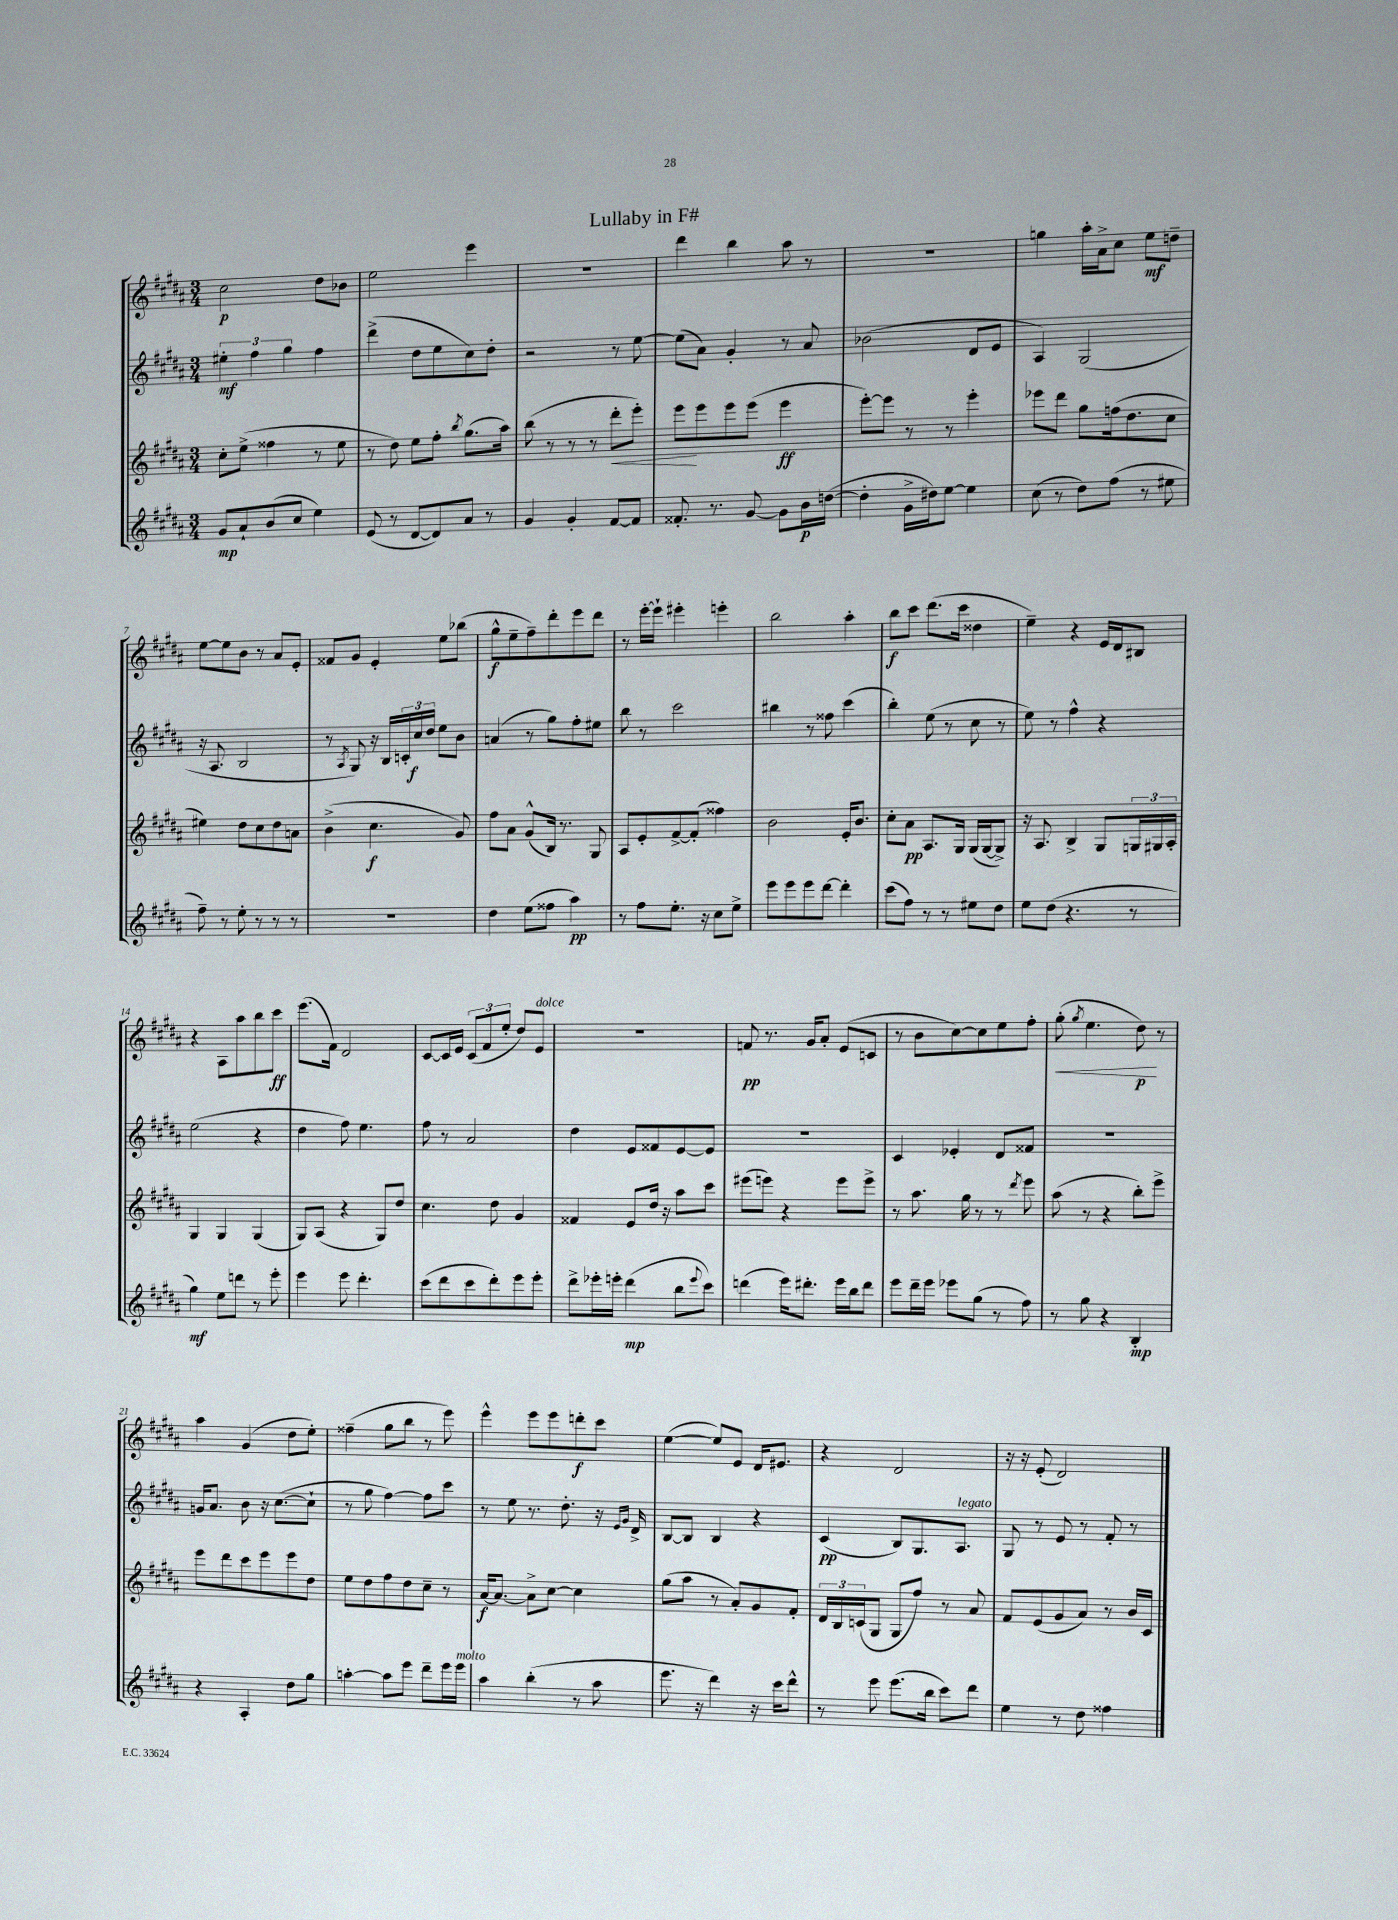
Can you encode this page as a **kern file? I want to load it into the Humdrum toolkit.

**kern	**kern	**kern	**kern
*staff4	*staff3	*staff2	*staff1
*clefG2	*clefG2	*clefG2	*clefG2
*k[f#c#g#d#a#]	*k[f#c#g#d#a#]	*k[f#c#g#d#a#]	*k[f#c#g#d#a#]
*M3/4	*M3/4	*M3/4	*M3/4
8g#	8cc#'	6ee#'	2cc#
8a#`	(8ee^	.	.
.	.	6ff#	.
(8b	4ff##	.	.
.	.	6gg#	.
8cc#	.	.	.
4ee)	8r	4ff#	8dd#
.	8ee	.	8b-
=	=	=	=
(8e	8r	(4ddd#^	2ee
8r	8dd#)	.	.
[8d#	8ee	8dd#	.
8d#])	8ff#'	8ee	.
.	8qbb	.	.
8a#	(8.gg#	8cc#)	4eee
8r	.	8dd#'	.
.	16aa#)	.	.
=	=	=	=
4g#	(8bb	2r	2.r
.	8r	.	.
4g#'	8r	.	.
.	8r	.	.
[8f#	8ddd#'	8r	.
8f#]	8eee')	[8ee	.
=	=	=	=
8.f##'	8eee	(8ee]	4ddd#
.	8eee	8a#)	.
8.r	.	.	.
.	8eee	4g#'	4bb
[8g#	(8eee	.	.
8g#]	4eee	8r	8aa#
16b	.	8a#	8r
([16dd	.	.	.
=	=	=	=
4dd']	[8eee')	(2b-	2.r
.	8eee]	.	.
16g#^	8r	.	.
16dd#)	.	.	.
[8ee	8r	.	.
4ee]	4eee'	8d#	.
.	.	8e	.
=	=	=	=
(8cc#	8eee-	4A#)	4gg
8r	8ddd#	.	.
8dd#)	8gg#	(2G#	16aa#'
.	.	.	16a#^
(8ff#	(16ff	.	8cc#
.	8.dd#	.	.
8r	.	.	8ee
8ee#	8cc#	.	8dd~
=	=	=	=
8ff#~)	4ee#)	16r	[8ee
.	.	8.A#	.
8r	.	.	8ee]
8ee'	8dd#	2B	8b
8r	8cc#	.	8r
8r	8dd#	.	8a#
8r	8a	.	8e'
=	=	=	=
2.r	(4b^	8r	8f##
.	.	8qA#	.
.	.	8G#)	8g#
.	4.cc#	16r	4e'
.	.	16B	.
.	.	24c'	.
.	.	24cc#	.
.	.	24dd#	.
.	.	8ee	8ee
.	8g#)	8b	(8bb-
=	=	=	=
4dd#	8ff#	(4a	8gg#^^
.	8a#	.	8ee~
(8ee	(8g#^^	8r	8ff#~)
8ff##	16B)	8gg#)	8ddd#'
.	8.r	.	.
4aa#)	.	8ff#'	8eee
.	8G#	8ee#	8ddd#
=	=	=	=
8r	8A#	8bb	8r
8ff#	8e'	8r	[16eee'
.	.	.	16eee`]
8.ee'	[8f#^	2ccc#	4eee#'
.	(8f#']	.	.
16r	.	.	.
8cc#	4ff##)	.	4eee'
8ee^	.	.	.
=	=	=	=
8eee	2b	4bb#	2bb
8eee	.	.	.
8eee	.	8r	.
[8ddd#	.	8ff##	.
4ddd#']	16e'	(4ccc#	4aa#'
.	8.b	.	.
=	=	=	=
(8ccc#	8cc#'	4bb')	8bb
8ff#)	8a#	.	8ccc#
8r	8.A#	(8ee	(8.ddd#
8r	.	8r	.
.	16G#	.	16ccc#
8ee#	(16G#	8cc#	4dd##
.	[16G#	.	.
8dd#	8G#^])	8r	.
=	=	=	=
8ee	16r	8ee)	4ee~)
.	8.A#	.	.
(8dd#	.	8r	.
4.r	4B^	4ff#^^	4r
.	8G#	4r	16e
.	.	.	16d#
8r	24G	.	8B#
.	24G#	.	.
.	24A#'	.	.
=	=	=	=
4gg#)	4G#	(2ee	4r
8ee	4G#	.	8A#
8ddd	.	.	8aa#
8r	(4G#	4r	8bb
8eee'	.	.	8ccc#
=	=	=	=
4eee	8G#)	4dd#	(8.eee
.	(8A#	.	.
.	.	.	16f#)
8eee	4r	8ff#)	2d#
4.ddd#'	.	4.ee	.
.	8G#)	.	.
.	8dd#	.	.
=	=	=	=
(8ccc#	4.cc#	8ff#	[8c#
8ddd#	.	8r	16c#]
.	.	.	16e
8ccc#	.	2a#	(12c#
.	.	.	12f#
8ddd#')	8dd#	.	.
.	.	.	12ee'
8eee	4g#	.	8dd#)
8eee'	.	.	8e
=	=	=	=
8ddd#^	4f##	4dd#	2.r
16eee-'	.	.	.
16eee'	.	.	.
(4ddd#	8e	8e	.
.	16dd#	8f##	.
.	16r	.	.
8bb	8aa#	[8e	.
8qqeee	.	.	.
8ccc#)	8ccc#	8e]	.
=	=	=	=
(4ddd	(8eee#	2.r	8f
.	8eee)	.	8.r
16eee)	4r	.	.
8.ddd#'	.	.	16g#
.	.	.	8a#'
16eee	8eee	.	(8e
16bb	.	.	.
8ddd#	8eee^	.	8c
=	=	=	=
8eee	8r	4c#	8r
16ddd#~	8.aa#	.	8b
16eee	.	.	.
8eee-	.	4e-'	[8cc#)
.	16gg#	.	.
(8gg#	8r	.	8cc#]
8r	8r	8d#	8ee
.	8qddd#	.	.
8ff#)	8eee	8f##	8ff#'
=	=	=	=
8r	(8aa#	2.r	(8gg#'
.	.	.	8qgg#
8gg#	8r	.	4.ee
4r	4r	.	.
4B'	8bb')	.	8dd#)
.	8eee^	.	8r
=	=	=	=
4r	8eee	16g	4aa#
.	.	8.a#	.
.	8ddd#	.	.
4A#'	8ccc#	8b	(4g#
.	8eee	16r	.
.	.	([8.cc#	.
8dd#	8eee	.	8dd#
8gg#	8dd#	8cc#`]	8ee')
=	=	=	=
[4aa'	8ee	8r	(4ff##~
.	8dd#	8gg#	.
8aa]	8ff#	[4ff#)	8gg#
8eee	8dd#	.	8bb
8ddd#~	8cc#~	8ff#]	8r
16eee	8r	8ccc#	8eee)
16eee	.	.	.
=	=	=	=
4aa#	[16a#	8r	4eee^^
.	8.a#_	.	.
.	.	8ee	.
(4bb'	8a#^]	8.r	8eee
.	[8cc#	.	8eee
.	.	8.dd#'	.
8r	4cc#]	.	8ddd'
8aa#	.	16r	8ccc#
.	.	16qqe	.
.	.	16qqg#	.
.	.	16d#^	.
=	=	=	=
8.eee	(8gg#	[8B	([4ee
.	8aa#	8B]	.
16r	.	.	.
4ddd#)	8r	4B	8ee])
.	8a#')	.	8e
16r	8g#	4r	16d#
16ccc#	.	.	8.e#
8ddd#^^	8f#'	.	.
=	=	=	=
8r	24d#	(4c#	4r
.	24B	.	.
.	(24c	.	.
8eee	8G#	.	.
(8.eee	8G#	8B)	2d#
.	8ff#)	8.G#	.
16bb	.	.	.
8ccc#)	8r	.	.
.	.	8.A#	.
8ddd#	8a#	.	.
=	=	=	=
4ee	8f#	8G#	16r
.	.	.	16r
.	(8e	8r	(8e'
8r	8g#	8e	2d#)
8dd#	8a#)	8r	.
4ff##	8r	8f#'	.
.	16b	8r	.
.	16c#	.	.
==	==	==	==
*-	*-	*-	*-
